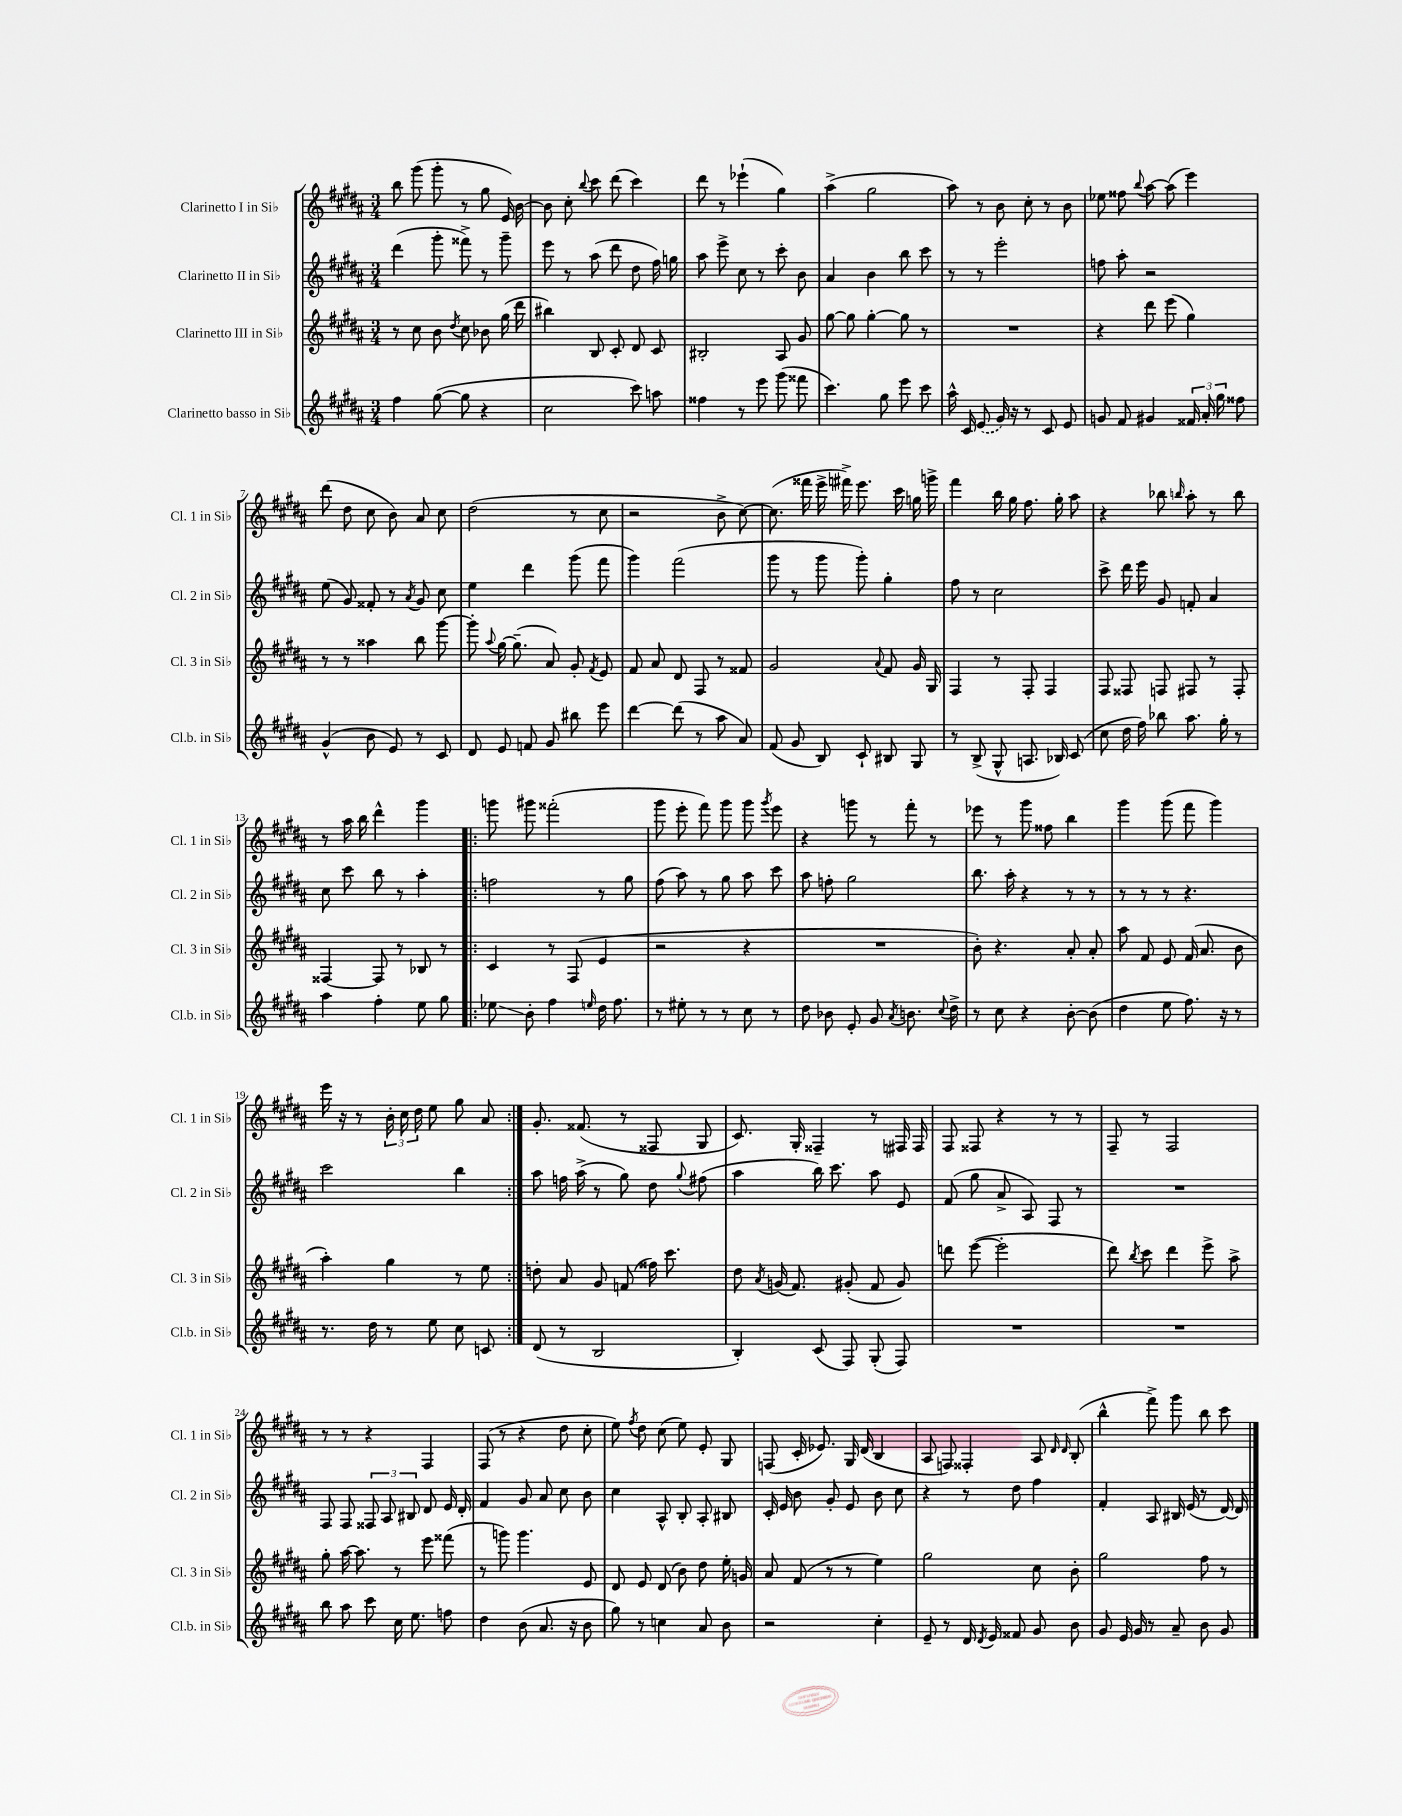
<<
\new StaffGroup <<
\new Staff = "s0" \with { instrumentName = "Clarinetto I in Sib" shortInstrumentName = "Cl. 1 in Sib" } {
    \clef treble \key b \major \numericTimeSignature \time 3/4
    \autoBeamOff b''8 gis'''8( gis'''8-. r8 gis''8 e'16) b'16~ |
    b'8 cis''8-. \appoggiatura { b''8 } cis'''8 dis'''8( cis'''4) |
    dis'''8 r8 ees'''4-!( gis''4) |
    ais''4->( gis''2 |
    ais''8) r8 b'8 cis''8-. r8 b'8 |
    ees''8 fisis''8 \appoggiatura { b''8 } ais''8~ ais''8( e'''4) |
    dis'''8( dis''8 cis''8 b'8) ais'8 cis''8 |
    dis''2( r8 cis''8 |
    r2 b'8-> cis''8~) |
    cis''8.( fisis'''16 e'''16-> fis'''16->) e'''8. cis'''16 g''16 g'''16-> |
    fis'''4 b''16 gis''16 fis''8. gis''16-. ais''8 |
    r4 bes''8 \grace { b''16 } ais''8-. r8 b''8 |
    r8 ais''16 b''16 dis'''4-^ gis'''4 |
    \repeat volta 2 { g'''8 gis'''8 fisis'''2-.( |
    gis'''8 e'''8-. fis'''8) gis'''8 gis'''8 \acciaccatura { gis'''8 } e'''8 |
    r4 g'''8 r8 fis'''8-. r8 |
    ees'''8 r8 gis'''8 fisis''8 b''4 |
    gis'''4 gis'''8( fis'''8 gis'''4) |
    e'''16 r16 r8 \tuplet 3/2 { b'16-. cis''16 dis''16 } e''8 gis''8 ais'8 | }
    gis'8.-. fisis'8.( r8 fisis8 gis8 |
    cis'8.) gis16-. fisis4-- r8 fis16 fis16 |
    fis8 fisis8 r4 r8 r8 |
    fis8-- r8 fis2 |
    r8 r8 r4 fis4 |
    fis8( r8 r4 dis''8 cis''8-. |
    e''8) \acciaccatura { fis''8 } dis''8 cis''8( e''8) e'8-. gis8 |
    f8( cis'16-. ees'8.) gis16 dis'16( b4 |
    ais8 f8) fisis4-. ais8 \grace { dis'16 dis'16 } b8-.( |
    b''4-^ fis'''8->) gis'''8 b''8 cis'''8 \bar "|." |
}
\new Staff = "s1" \with { instrumentName = "Clarinetto II in Sib" shortInstrumentName = "Cl. 2 in Sib" } {
    \clef treble \key b \major \numericTimeSignature \time 3/4
    \autoBeamOff dis'''4( gis'''8-. fisis'''8->) r8 gis'''8-- |
    e'''8 r8 ais''8( dis'''8 dis''8 fis''16) g''16 |
    ais''8 e'''8-> cis''8 r8 cis'''8-. b'8 |
    ais'4 b'4 b''8 cis'''8 |
    r8 r8 e'''2-. |
    f''8 ais''8-. r2 |
    e''8( gis'8) fisis'8-. r8 \acciaccatura { ais'8 } gis'8 cis''8 |
    e''4 dis'''4 gis'''8( fis'''8 |
    gis'''4) fis'''2( |
    gis'''8 r8 gis'''8 gis'''8-.) gis''4-. |
    fis''8 r8 cis''2 |
    cis'''8-> dis'''16 e'''16 gis'8 f'8-. ais'4 |
    cis''8 cis'''8 b''8 r8 ais''4-. |
    \repeat volta 2 { f''2 r8 gis''8 |
    fis''8( ais''8) r8 gis''8 ais''8 cis'''8 |
    ais''8 f''8-. gis''2 |
    b''8. ais''16-. r4 r8 r8 |
    r8 r8 r8 r4. |
    cis'''2 b''4 | }
    ais''8 f''16 ais''16->( r8 gis''8) dis''8 \appoggiatura { gis''8 } fis''8( |
    ais''4 b''16) cis'''8. ais''8 e'8 |
    fis'8( gis''8 ais'8-> ais8) fis8 r8 |
    R2. |
    fis8 fis8 \tuplet 3/2 { fisis8 ais8 bis8 } dis'8 e'16 dis'16-. |
    fis'4 gis'8 ais'8 cis''8 b'8 |
    cis''4 ais8-^ b8-. ais8-. bis8 |
    cis'16-. e'16 b'8 gis'8-. e'8 b'8 cis''8 |
    r4 r8 dis''8 fis''4 |
    fis'4-. ais8 bis16 e'16( r8 dis'16~) dis'16 \bar "|." |
}
\new Staff = "s2" \with { instrumentName = "Clarinetto III in Sib" shortInstrumentName = "Cl. 3 in Sib" } {
    \clef treble \key b \major \numericTimeSignature \time 3/4
    \autoBeamOff r8 cis''8 b'8 \acciaccatura { dis''8 } cis''8 bes'8 gis''16( dis'''16 |
    bis''4) b8 cis'8-. dis'8 cis'8 |
    bis2-. ais8 gis'8 |
    gis''8~ gis''8 gis''4~-. gis''8 r8 |
    R2. |
    r4 dis'''8 e'''8( gis''4) |
    r8 r8 aisis''4 b''8 gis'''8~ |
    gis'''8-. \appoggiatura { ais''8 } gis''16~ gis''8.--( ais'8) gis'8-. \acciaccatura { fis'8 } e'8 |
    fis'8 ais'8 dis'8 fis8 r8 fisis'8 |
    gis'2 \appoggiatura { ais'8 } fis'8 gis'16 gis16 |
    fis4 r8 fis8-. fis4 |
    fis8 fisis8 f8 fis8 r8 fis8-. |
    fisis4~ fisis8 r8 bes8 r8 |
    \repeat volta 2 { cis'4 r8 fis8( e'4 |
    r2 r4 |
    R2. |
    b'8-.) r4. ais'8-. ais'8-. |
    ais''8 fis'8 e'8 fis'16( ais'8. b'8 |
    ais''4-.) gis''4 r8 e''8 | }
    d''8-. ais'8 gis'8 f'8( fisis''16) cis'''8. |
    dis''8 \acciaccatura { ais'8 } g'16( fis'8.) gis'8-.( fis'8 gis'8) |
    d'''8 e'''8~( e'''2-. |
    dis'''8) \acciaccatura { b''8 } cis'''8 dis'''4 e'''8-> ais''8-> |
    gis''8-. ais''16~ ais''8. r8 e'''8 fisis'''8( |
    r8 g'''8) g'''4. e'8 |
    dis'8 e'8 dis'8( b'8) dis''8 e''16-. g'16 |
    ais'8 fis'8( r8 r8 e''4) |
    gis''2 cis''8 b'8-. |
    gis''2 fis''8 r8 \bar "|." |
}
\new Staff = "s3" \with { instrumentName = "Clarinetto basso in Sib" shortInstrumentName = "Cl.b. in Sib" } {
    \clef treble \key b \major \numericTimeSignature \time 3/4
    \autoBeamOff fis''4 gis''8~( gis''8 r4 |
    cis''2 cis'''8) a''8 |
    fisis''4 r8 e'''8 gis'''8( fisis'''8 |
    cis'''4.) gis''8 e'''8 cis'''8 |
    ais''16-^ cis'16 \once \slurDashed e'8( gis'16) r16 r8 cis'8 e'8 |
    g'8 fis'8 gis'4 \tuplet 3/2 { fisis'16 ais'16-. gis''16 } fisis''8 |
    gis'4-^( b'8 e'8) r8 cis'8 |
    dis'8 e'8 f'8 gis'8 bis''8 e'''8 |
    dis'''4~ dis'''8( r8 ais''8 ais'8) |
    fis'8( gis'8 b8) cis'8-! bis8 gis8 |
    r8 b8->( gis8-^ a8. bes16) cis'8( |
    cis''8 dis''16 fis''16) bes''8 ais''8. gis''16-. r8 |
    ais''4 fis''4-. e''8 gis''8 |
    \repeat volta 2 { ees''8\glissando b'8-. fis''4 \grace { e''16 } dis''16 fis''8. |
    r8 eis''8-. r8 r8 cis''8 r8 |
    dis''8 bes'8 e'8-. gis'8 \acciaccatura { ais'8 } b'8. \appoggiatura { cis''8 } dis''16-> |
    r8 cis''8 r4 b'8~-. b'8( |
    dis''4 e''8 fis''8.) r16 r8 |
    r8. dis''16 r8 e''8 cis''8 c'8 | }
    dis'8( r8 b2 |
    b4-.) cis'8( fis8) gis8-.( fis8) |
    R2. |
    R2. |
    b''8 ais''8 cis'''8 cis''16 e''8. f''8 |
    dis''4 b'8( ais'8. r16 b'8 |
    gis''8) r8 c''4 ais'8 b'8 |
    r2 cis''4-. |
    e'8-- r8 dis'16 \acciaccatura { dis'8 } e'16 fisis'8 gis'8 b'8 |
    gis'8 e'16 gis'16 r8 ais'8-- b'8 gis'8 \bar "|." |
}
>>
>>
